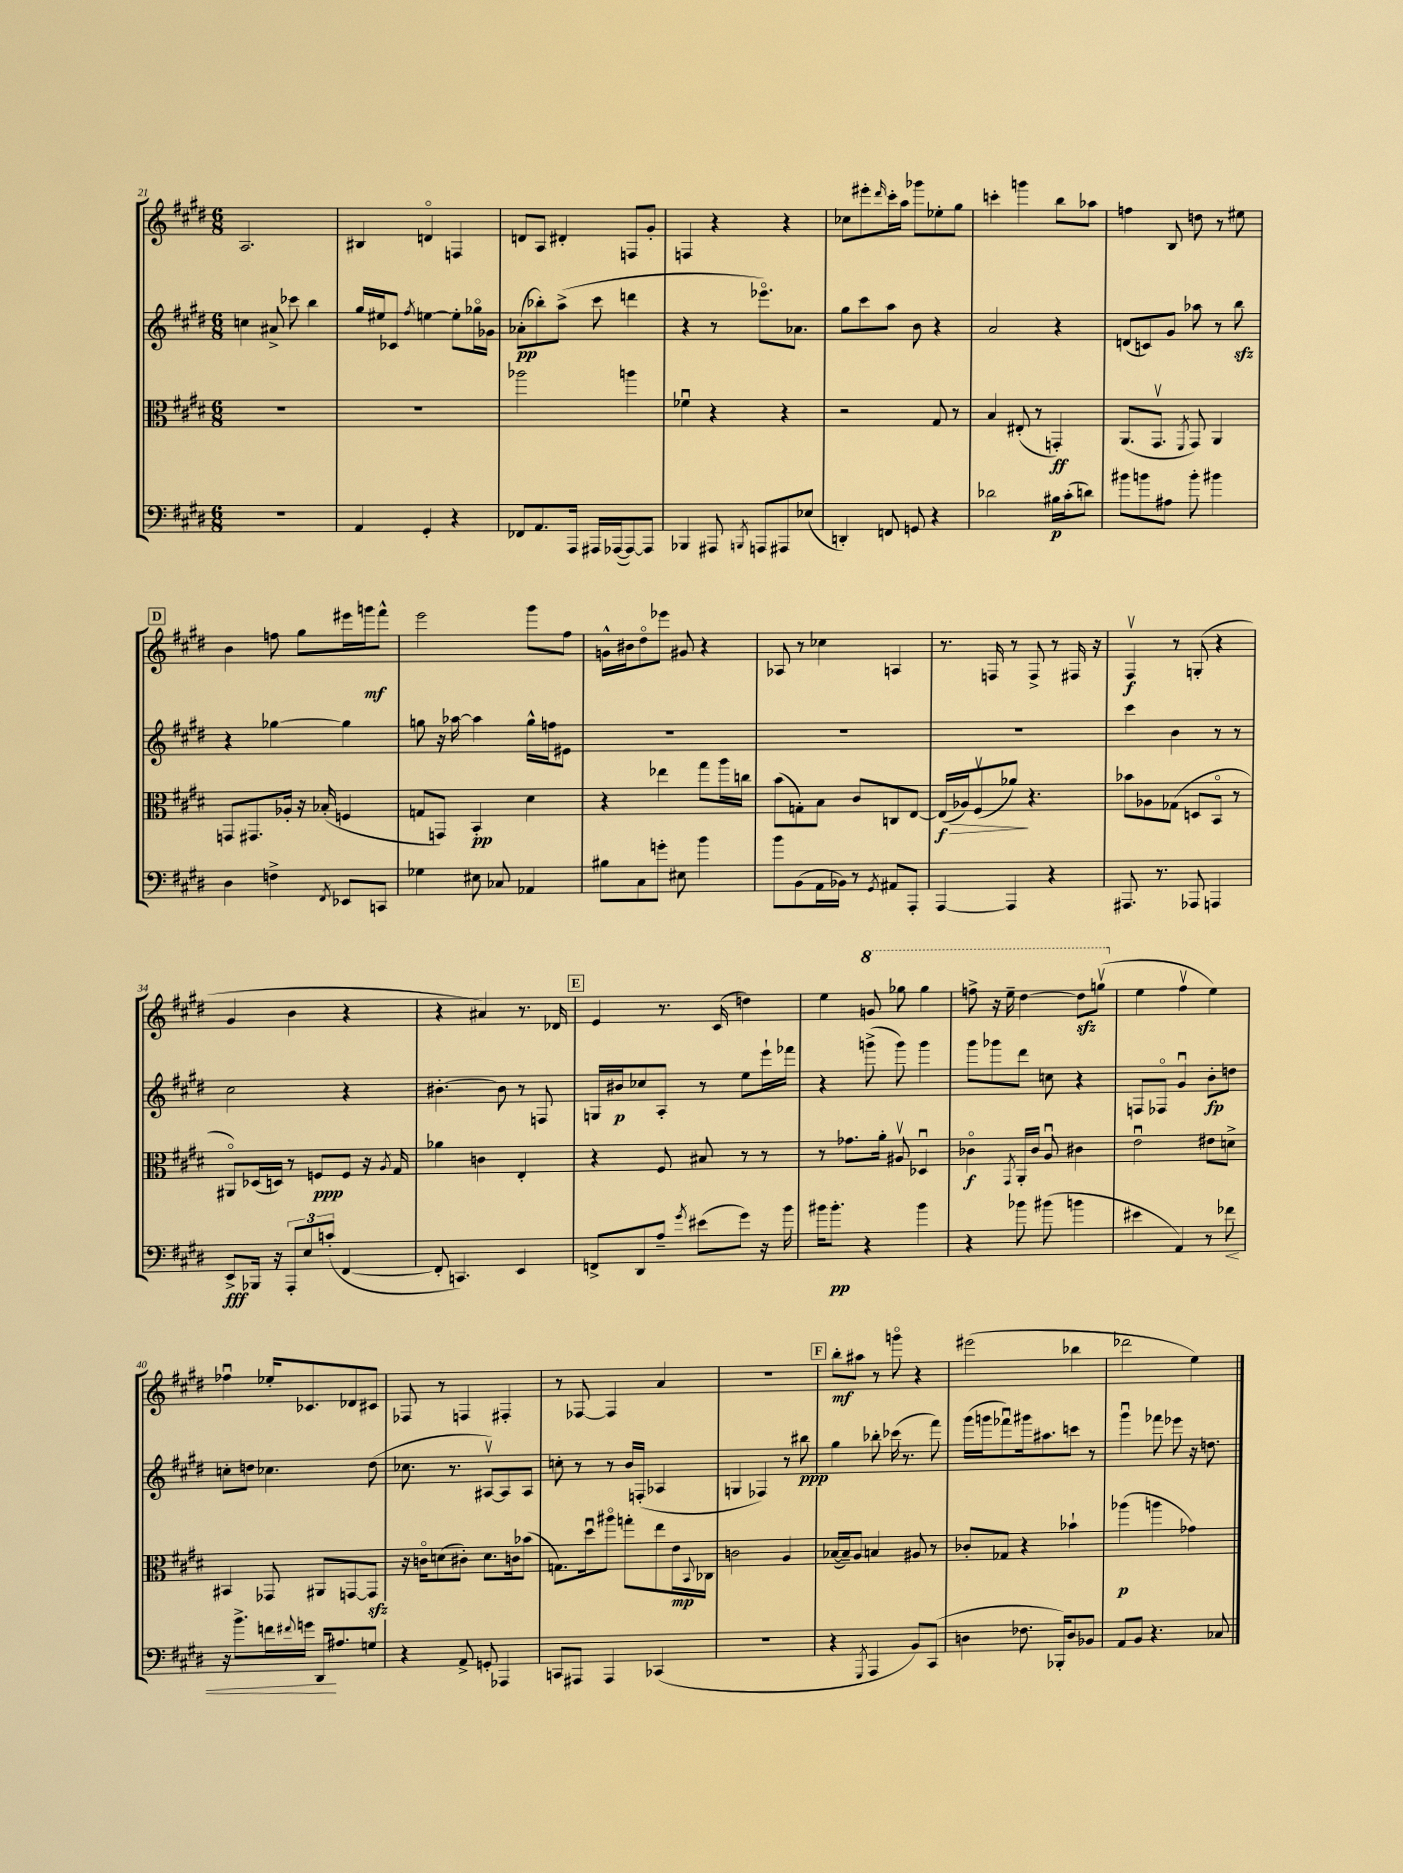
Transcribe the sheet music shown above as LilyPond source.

<<
\new StaffGroup <<
\new Staff = "s0" {
    \clef treble \key e \major \numericTimeSignature \time 6/8
    a2. |
    bis4 d'4\flageolet f4 |
    d'8 a8 dis'4-. f8 gis'8-. |
    f4 r4 r4 |
    ces''8 eis'''8-. \grace { dis'''16 } cis'''16-. a''16 ges'''8 ees''8-. gis''8 |
    c'''4-. g'''4 b''8 aes''8 |
    f''4 b8 d''8 r8 eis''8 |
    \mark \markup { \box "D" } b'4 f''8 gis''8 eis'''16 g'''16\mf fis'''8-^ |
    e'''2 gis'''8 fis''8 |
    g'16-^ bis'16 dis''8\flageolet ees'''8 gis'8 r4 |
    aes8 r8 ces''4 a4 |
    r8. f16 r8 f8-> r8 fis16 r16 |
    fis4\upbow\f r8 g8-.( r4 |
    gis'4 b'4 r4 |
    r4 ais'4) r8. des'16 |
    \mark \markup { \box "E" } e'4 r8. cis'16( d''4) |
    e''4 \ottava #1 g''8 ges'''8 ges'''4 |
    f'''8-> r16 e'''16-- dis'''4~ dis'''8\sfz g'''8\upbow( \ottava #0 |
    e''4 fis''4\upbow e''4) |
    fes''4\downbow ees''16-. ces'8. des'8 cis'8 |
    fes8 r8 f4 fis4-. |
    r8 fes8~ fes4 a'4 |
    R2. |
    \mark \markup { \box "F" } b''8-.\mf ais''8 r8 g'''8\flageolet r4 |
    eis'''2( bes''4 |
    des'''2 e''4) \bar "|." |
}
\new Staff = "s1" {
    \clef treble \key e \major \numericTimeSignature \time 6/8
    c''4 ais'8-> ces'''8 b''4 |
    gis''16 eis''16 ces'8 \acciaccatura { fis''8 } e''4~ e''8-. ges''16\flageolet ges'16 |
    aes'8-.\pp( bes''8-.) a''8->( cis'''8 d'''4 |
    r4 r8 ees'''8.\flageolet) aes'8. |
    gis''8 cis'''8 a''8 b'8 r4 |
    a'2 r4 |
    d'8( c'8) gis'8 aes''8 r8 b''8\sfz |
    \mark \markup { \box "D" } r4 ges''4~ ges''4 |
    g''8 r16 aes''16~ aes''4 g''16-^ f''16 eis'8 |
    R2. |
    R2. |
    R2. |
    cis'''4 b'4 r8 r8 |
    cis''2 r4 |
    bis'4.~-. bis'8 r8 f8 |
    \mark \markup { \box "E" } g16 bis'16\p ces''8 a8-. r8 e''8 e'''16-! fes'''16 |
    r4 g'''8->( g'''8) g'''4 |
    gis'''8 ges'''8 dis'''8 c''8 r4 |
    f8 fes8\flageolet gis'4\downbow b'8-.\fp d''8 |
    c''8-. d''8 ces''4. d''8( |
    ces''8. r8. ais8~\upbow) ais8 ais8 |
    c''8-. r8 r8 b'16 f16-.( aes4 |
    g4 fes4) r8 bis''8\ppp |
    \mark \markup { \box "F" } gis''4 bes''8-. ces'''16( r8. fis'''8) |
    gis'''16( g'''16 fes'''8\downbow) gis'''16 ais''8. c'''8 r8 |
    gis'''4\downbow fes'''8 ees'''8 r16 d''8. \bar "|." |
}
\new Staff = "s2" {
    \clef alto \key e \major \numericTimeSignature \time 6/8
    R2. |
    R2. |
    aes''2 a''4 |
    fes'4\downbow r4 r4 |
    r2 gis8 r8 |
    b4 eis8-.( r8 g,4-.\ff) |
    a,8.( gis,8.\upbow \acciaccatura { fis,8 } gis,8) a,4 |
    \mark \markup { \box "D" } g,8 gis,8. aes16-. r16 bes16-.( f4 |
    g8 g,8) b,4-.\pp dis'4 |
    r4 ees''4 gis''8 a''16 c''16 |
    b'8( g8-.) b8 cis'8 c8 e8~ |
    e16\f\>( aes16) fis8\upbow( aes'8\!) r4. |
    bes'8 aes8 ges8( d8 b,8\flageolet r8 |
    ais,8\flageolet) des16( d16) r8 f8\ppp f8 r16 \acciaccatura { a8 } gis16 |
    aes'4 c'4 e4-. |
    \mark \markup { \box "E" } r4 fis8 bis8 r8 r8 |
    r8 ges'8. a'16-. ais8\upbow des4\downbow |
    ces'4\flageolet\f \acciaccatura { gis,8 } a,16-. ces'16 a8\downbow cis'4 |
    e'2\downbow eis'8 d'8-> |
    bis,4 ges,8 ais,8 g,8~ g,8\sfz |
    r16 c'16\flageolet d'8( cis'8-.) d'8. c'16 bes'8( |
    g8.) dis''16\downbow ais''8\flageolet g''8-. e''8 e'16\mp \appoggiatura { b,8 } ces16 |
    c'2 a4 |
    \mark \markup { \box "F" } bes16~( bes16--) a8 b4 ais8 r8 |
    ces'8-. ges8 r4 bes'4-! |
    aes''4\p( a''4 ges'4) \bar "|." |
}
\new Staff = "s3" {
    \clef bass \key e \major \numericTimeSignature \time 6/8
    R2. |
    a,4 gis,4-. r4 |
    fes,8 a,8. a,,16 ais,,16 aes,,16~( aes,,8~) aes,,8 |
    bes,,4 ais,,8 \acciaccatura { b,,8 } a,,8 ais,,8 ees8( |
    d,4-.) f,8 g,8 r4 |
    des'2 bis16\p cis'16-.( d'8) |
    bis'8 b'8 ais8 b'8-. bis'4 |
    \mark \markup { \box "D" } dis4 f4-> \acciaccatura { fis,8 } ees,8 c,8 |
    ges4 eis8 ces8 aes,4 |
    bis8 cis8 g'8-. eis8 b'4 |
    b'8 b,8( a,16 bes,16) r8 \acciaccatura { gis,8 } ais,8 a,,8-. |
    a,,4~ a,,4 r4 |
    ais,,8. r8. aes,,8 a,,4 |
    e,8->\fff bes,,16 r16 \tuplet 3/2 { a,,8-. e8 c'8-.( } fis,4~ |
    fis,8-. c,4.) e,4 |
    \mark \markup { \box "E" } f,8-> dis,8 a8-- \acciaccatura { gis'8 } eis'8( gis'8) r16 b'16 |
    bis'16 bis'8.-.\pp r4 bis'4 |
    r4 bes'8 bis'8( b'4 |
    eis'4 a,4) r8 fes'8\< |
    r16 b'8.-> f'16 \appoggiatura { fis'8 } g'16 dis,16\! ais8. g8 |
    r4 a,8-> g,8-. aes,,4 |
    c,8 ais,,8 ais,,4 ces,4( |
    R2. |
    \mark \markup { \box "F" } r4 \acciaccatura { gis,,8 } a,,4 b,8) cis,8( |
    d4 fes8. bes,,16-.) d8 bes,8 |
    a,8 b,8 r4. ces8 \bar "|." |
}
>>
>>
\layout { \context { \Score currentBarNumber = #21 } }
